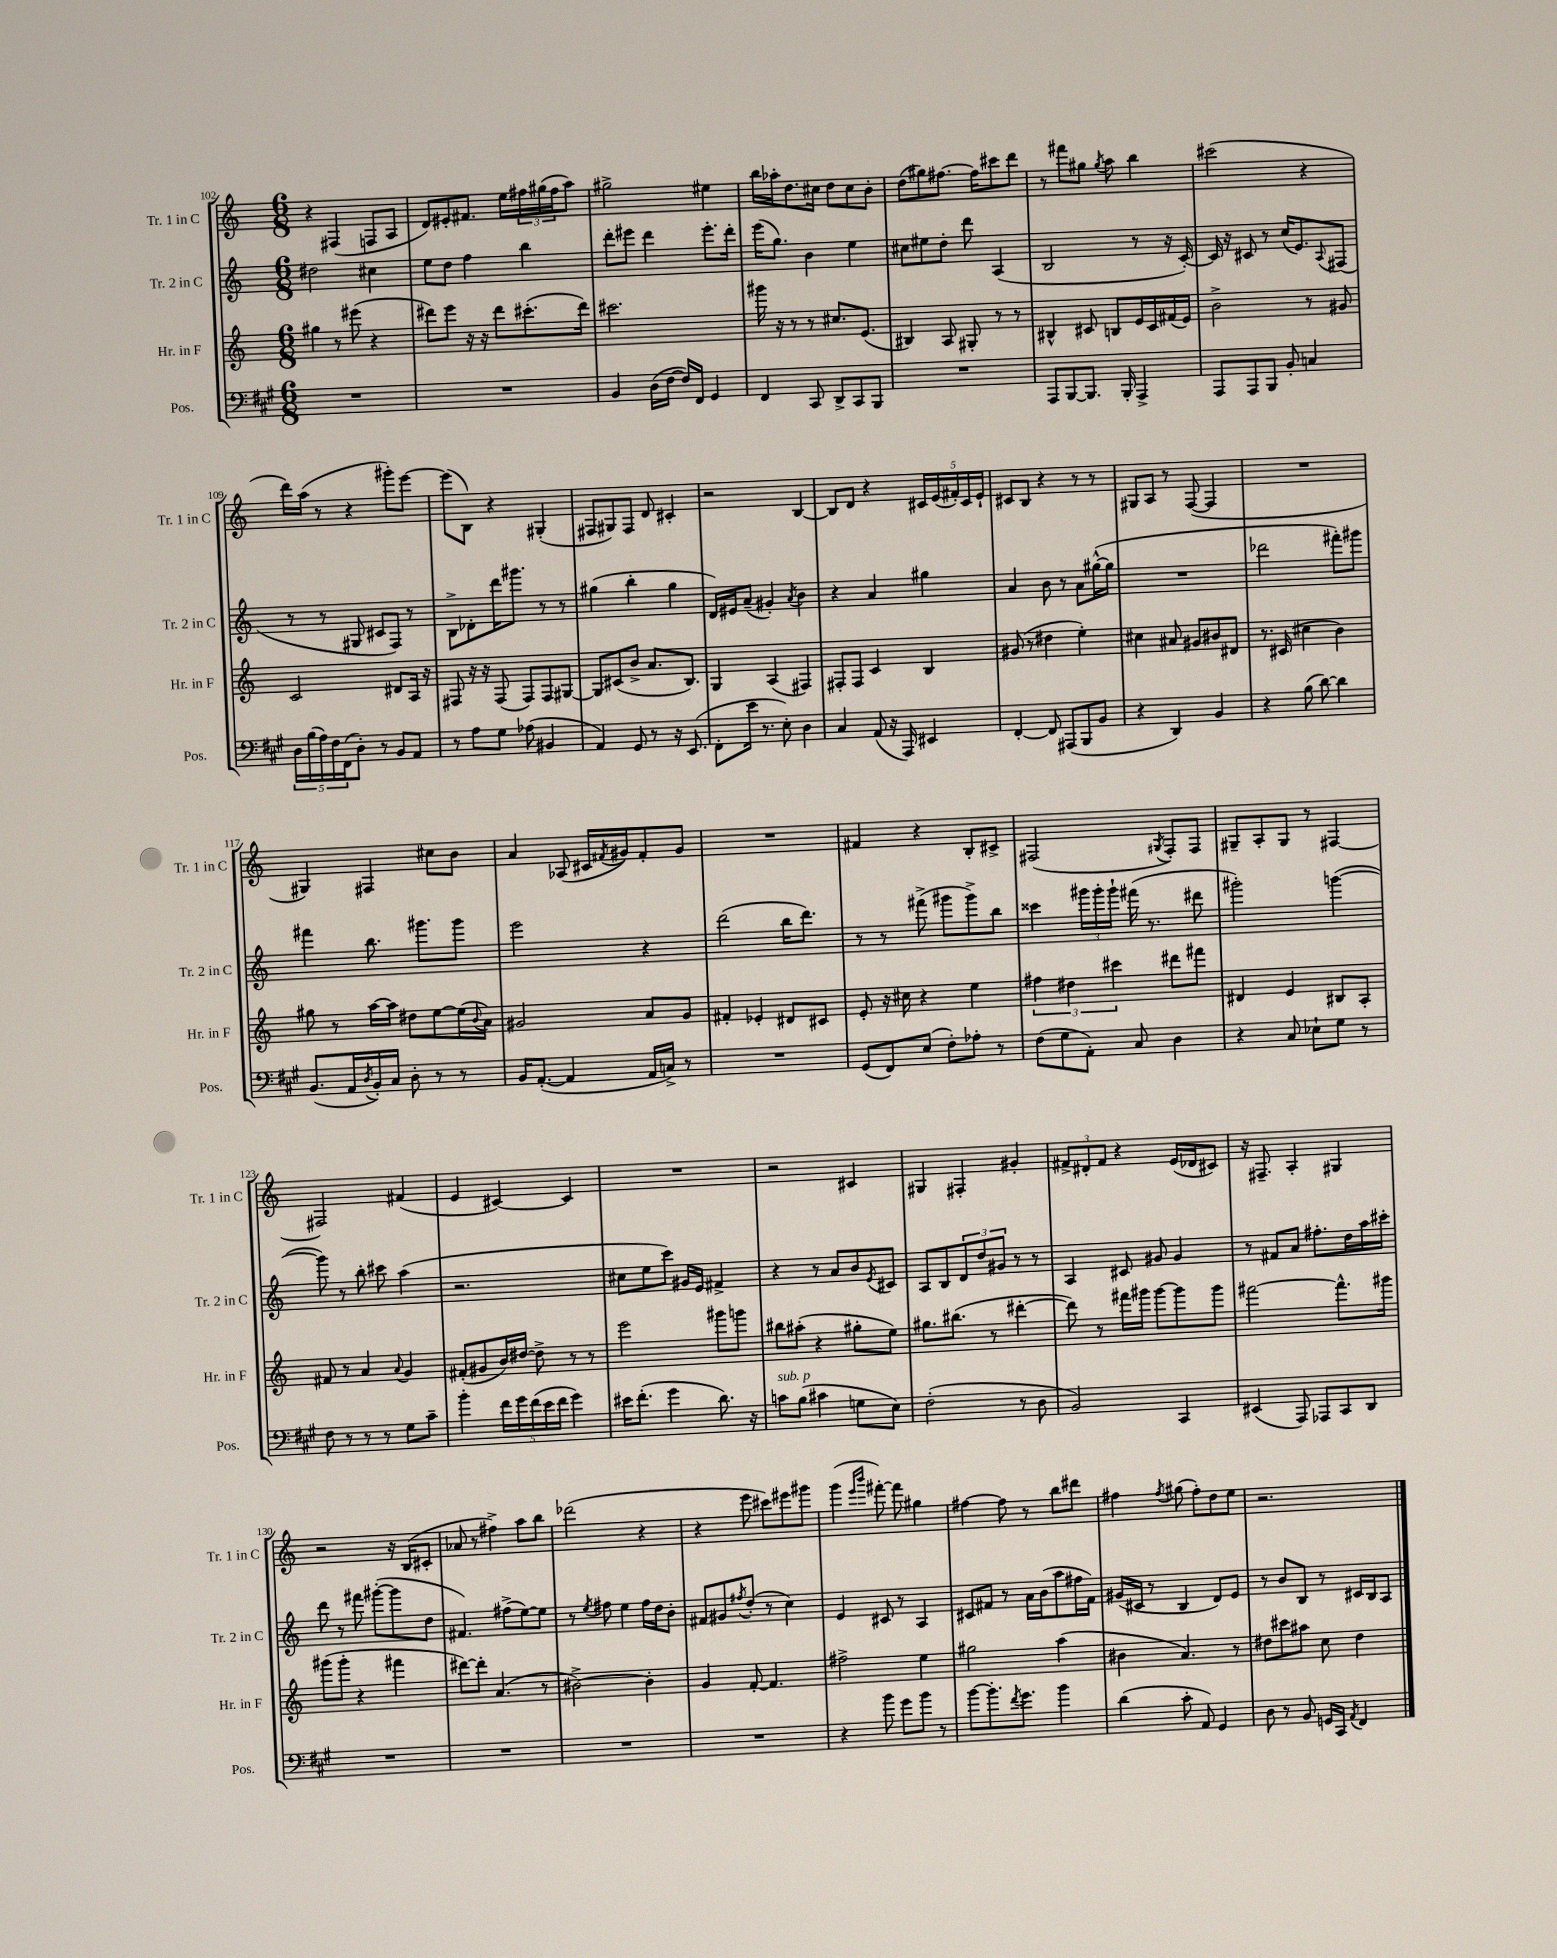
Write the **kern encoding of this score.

**kern	**kern	**kern	**kern
*staff4	*staff3	*staff2	*staff1
*clefF4	*clefG2	*clefG2	*clefG2
*k[f#c#g#]	*k[]	*k[]	*k[]
*M6/8	*M6/8	*M6/8	*M6/8
2.r	4gg#	2dd#	4r
.	8r	.	(4F#
.	(8eee#	.	.
.	4r	4cc#	8F
.	.	.	8A
=	=	=	=
2.r	8ddd#)	8ee	8d)
.	8eee	8dd	8e#'
.	16r	4ff	8.f#
.	16r	.	.
.	8ddd#	.	.
.	.	.	16ee
.	(8.ccc#'	4bb	24ff#
.	.	.	(24gg#
.	.	.	24ff#
.	.	.	8aa)
.	16ddd#)	.	.
=	=	=	=
4BB	2.ccc#	8ddd'	2gg#^
.	.	8eee#	.
(16D	.	4ddd	.
[16F#	.	.	.
16F#])	.	.	.
16FF#	.	.	.
4GG#	.	8.eee#'	4ee#
.	.	16ddd'	.
=	=	=	=
4FF#	16ggg#	(16eee	16bb
.	16r	8.gg)	16aa-'
.	8r	.	8.dd
8CC#	8r	4b	.
.	.	.	16cc#
8DD^	8.cc#	.	8dd
8CC#	.	4ee	8cc#
.	(8.e	.	.
8BBB	.	.	8b'
=	=	=	=
2.r	4B#)	8cc#	(8dd
.	.	8ee#	8gg#)
.	8A	8dd'	[8.ff#
.	8G#'	8ddd	.
.	.	.	16ff#]
.	8r	(4A	8ccc#
.	8r	.	8ddd
=	=	=	=
8AAA	4B#^^	2B	8r
[8BBB	.	.	8fff#
8.BBB]	8c#	.	8gg#
.	.	.	8qgg#
.	8B	.	8aa
16BBB'	.	.	.
4AAA^	16e	8r	4bb
.	16c#	.	.
.	(16f#	16r	.
.	16e)	[16c')	.
=	=	=	=
8AAA	2b^	16c]	(2ccc#
.	.	16r	.
8AAA	.	8c#	.
8BBB	.	8r	.
8BB'	.	(16cc	.
.	.	8.e)	.
4C	8r	.	4r
.	.	8qqA	.
.	8g#	(8F#	.
=	=	=	=
20D	2c	8r	16ddd)
(20B	.	.	.
.	.	.	(16aa
20A)	.	.	.
.	.	8r	8r
20F#	.	.	.
(20FF#	.	.	.
8D')	.	8G#	4r
8r	.	8c#	.
8BB	8d#	8F)	8ggg#')
8AA	16A	8r	[8eee
.	16r	.	.
=	=	=	=
8r	8F#	8B^	(8eee]
8A	16r	8d-'	8B)
.	16r	.	.
8G#	(8F#	16ddd	4r
.	.	8.ggg#	.
(8A-	8F#)	.	.
4BB#	8F#	8r	(4G#'
.	[8G#	8r	.
=	=	=	=
4AA)	8G#]	(4gg#	8F#
.	(8c#	.	8G#)
8GG#	8b^	4bb'	8F#
8r	8.a	.	8d
16r	.	4gg#	4c#'
(8.EE	8.B)	.	.
=	=	=	=
8FF#'	4G	16d)	2r
.	.	16e#	.
16e	.	(8a~	.
8.r	.	.	.
.	(4A	4g#')	.
8E')	.	.	.
.	.	8qa	.
4D	4F#)	4b	[4B
=	=	=	=
4C#	8F#'	4r	8B]
.	8F#	.	8d
(8AA	4c	4a	4r
16r	.	.	.
16AAA)	.	.	.
4EE#	4B	4gg#	20c#
.	.	.	(20e
.	.	.	20f#')
.	.	.	20c#
.	.	.	20e`
=	=	=	=
[4FF#'	(8g#	4a	8c#
.	8r	.	8B
8FF#]	4dd#	8b	4r
(8AAA#	.	8r	.
8BBB	4ee')	8a	8r
8BB	.	([16gg#^^	8r
.	.	16gg#]	.
=	=	=	=
4r	4cc#	2.r	8G#
.	.	.	8A
4DD)	8a#	.	8r
.	8g#	.	([8F
4BB	8b#	.	4F]
.	8d#	.	.
=	=	=	=
4r	8.r	2ddd-	2.r
.	(16c#	.	.
(8B	4cc#	.	.
[8d)	.	.	.
4d]	4b)	8fff#')	.
.	.	8ggg#	.
=	=	=	=
(8.BB	8gg#	4fff#	4G#)
.	8r	.	.
16AA	.	.	.
8qD	.	.	.
16BB')	[16aa	8.bb	4F#
16C#	16aa]	.	.
8D'	8dd#	.	.
.	.	8.ggg#	.
8r	[8ee	.	8cc#
8r	(16ee]	8ggg#	8b
.	8qqb	.	.
.	16a)	.	.
=	=	=	=
16BB	2g#	2eee	4a
([8.AA'	.	.	.
4AA]	.	.	(8A-
.	.	.	16c#
.	.	.	8qf#
.	.	.	16g#)
16AA	8a	4r	8f#'
16C^)	.	.	.
8r	8g#	.	8g#
=	=	=	=
2.r	4f#'	(2ddd	2.r
.	4e-'	.	.
.	8d#	16bb	.
.	.	8.ddd)	.
.	8c#	.	.
=	=	=	=
(8GG#	8e'	8r	4f#
8FF#)	16r	8r	.
.	16cc#	.	.
(8E	4r	(8fff#^	4r
8F#')	.	8ggg#	.
8A-'	4ee	8ggg#^)	8B'
8r	.	8bb	8c#^
=	=	=	=
(8F#	6ff#	4ccc##	(2F#
8G#	.	.	.
.	6dd#	.	.
8AA')	.	24ggg#	.
.	.	24ggg#'	.
.	6ccc#	24ggg#`	.
8C#	.	(16fff#	.
.	.	8.r	.
.	.	.	8qG#
4D	8ddd#	.	8F#')
.	8fff#	8ddd#	8F#
=	=	=	=
4r	4d#	2ggg#')	8G#~
.	.	.	8A'
8C#	4e	.	8G#
8E-`	.	.	8r
8G#	8B#	([4ggg	[4F#
8r	8A'	.	.
=	=	=	=
8F#	8f#	8ggg])	2F#]
8r	8r	8r	.
8r	4a	8bb'	.
8r	.	8ccc#	.
.	8qqa	.	.
8G#	4g	(4aa	(4f#
8c#~	.	.	.
=	=	=	=
4b'	(8f#'	2.r	4e
.	8g#	.	.
20f#	16b)	.	[4c#)
20g#	.	.	.
.	[16dd#	.	.
(20f#	.	.	.
.	8dd#^]	.	.
20e	.	.	.
20f#	.	.	.
4g#)	8r	.	4c#]
.	8r	.	.
=	=	=	=
16e#	2eee	8cc#	2.r
(8.f#'	.	.	.
.	.	8ee	.
4g#	.	8ccc)	.
.	.	16g#	.
.	.	16e	.
8.d)	8ggg#	4f#^	.
.	8ggg	.	.
16r	.	.	.
=	=	=	=
8c	8bb#	4r	2r
(8B	(8aa#'	.	.
4c#	4r	8r	.
.	.	8a	.
8G	8gg#'	8b	4c#
.	.	8qe	.
8E)	8ee)	8c#	.
=	=	=	=
(2F#'	8.gg#	8A	4G#
.	.	8B	.
.	(8.bb#	.	.
.	.	12d	4F#'
.	.	12dd	.
.	8r	.	.
.	.	12g#	.
8r	[4ddd#'	8r	4g#'
8D	.	8r	.
=	=	=	=
2BB)	8ddd#])	4A	12f#^
.	.	.	12d#'
.	8r	.	.
.	.	.	12f#
.	16fff#	8c#	4r
.	16ggg#	.	.
.	[8ggg#	8g#	.
4CC#	8ggg#]	4g#	(16e
.	.	.	16d-
.	8ggg#	.	8c#)
=	=	=	=
(4EE#	[2fff#	8r	16r
.	.	.	8.F#~
.	.	8f#	.
8AAA)	.	8a	4A'
8AAA-	.	8.ff#'	.
8CC#	8.fff#^^]	.	4G#
.	.	16dd	.
8DD	.	16aa	.
.	16ggg#	16ccc#'	.
=	=	=	=
2.r	(8ggg#	8ddd	2r
.	8ggg#'	8r	.
.	4r	8fff#	.
.	.	([8ggg#'	.
.	4fff#	8ggg#]	16r
.	.	.	(16B
.	.	8dd	8c#'
=	=	=	=
2.r	[8ddd#)	4.f#)	8a-
.	8ddd#']	.	8r
.	(4.a	.	4ff#^)
.	.	(8ff#^	.
.	.	[8ee)	8aa
.	8r	8ee]	8bb
=	=	=	=
2.r	[2b#^)	8r	(2ddd-
.	.	8qee	.
.	.	8ff#	.
.	.	4ee	.
.	4b#']	16ff#	4r
.	.	16dd	.
.	.	8b'	.
=	=	=	=
2.r	4g	8f#	4r
.	.	8g#	.
.	.	8qff#	.
.	[8f'	(8dd'	8eee
.	4.f]	8r	8ccc#)
.	.	4cc)	8eee#
.	.	.	8ggg#
=	=	=	=
4r	2ff#^	4e	(4ggg
.	.	.	16qqeee
.	.	.	16qqbbb
8b	.	8c#	[8fff#')
8g#	.	8r	8fff#]
8b	4ee	4A	4gg#
8r	.	.	.
=	=	=	=
[8b	2gg#	8c#	[4ff#
8.b']	.	8f#	.
.	.	8r	8ff#]
8qf#	.	.	.
8.g#	.	.	.
.	.	16a	8r
.	.	(16b	.
4b	(4aa	8aa	8bb
.	.	16ff#	8ddd#
.	.	16f#)	.
=	=	=	=
(4d	4b#	(16g#	4ff#
.	.	16c#	.
.	.	8r	.
.	.	.	8qff#
8c#'	4.a)	4B	(8gg#
8AA)	.	.	8ff#')
4GG#	.	8d)	8dd
.	8r	8e	8ee
=	=	=	=
8D	8dd#	8r	2.r
8r	8ccc#	8b	.
8BB	8aa#	8B	.
16GG	8cc	8r	.
16CC#	.	.	.
8qAA	.	.	.
4FF#	4dd#	16c#	.
.	.	16B	.
.	.	8A	.
==	==	==	==
*-	*-	*-	*-
